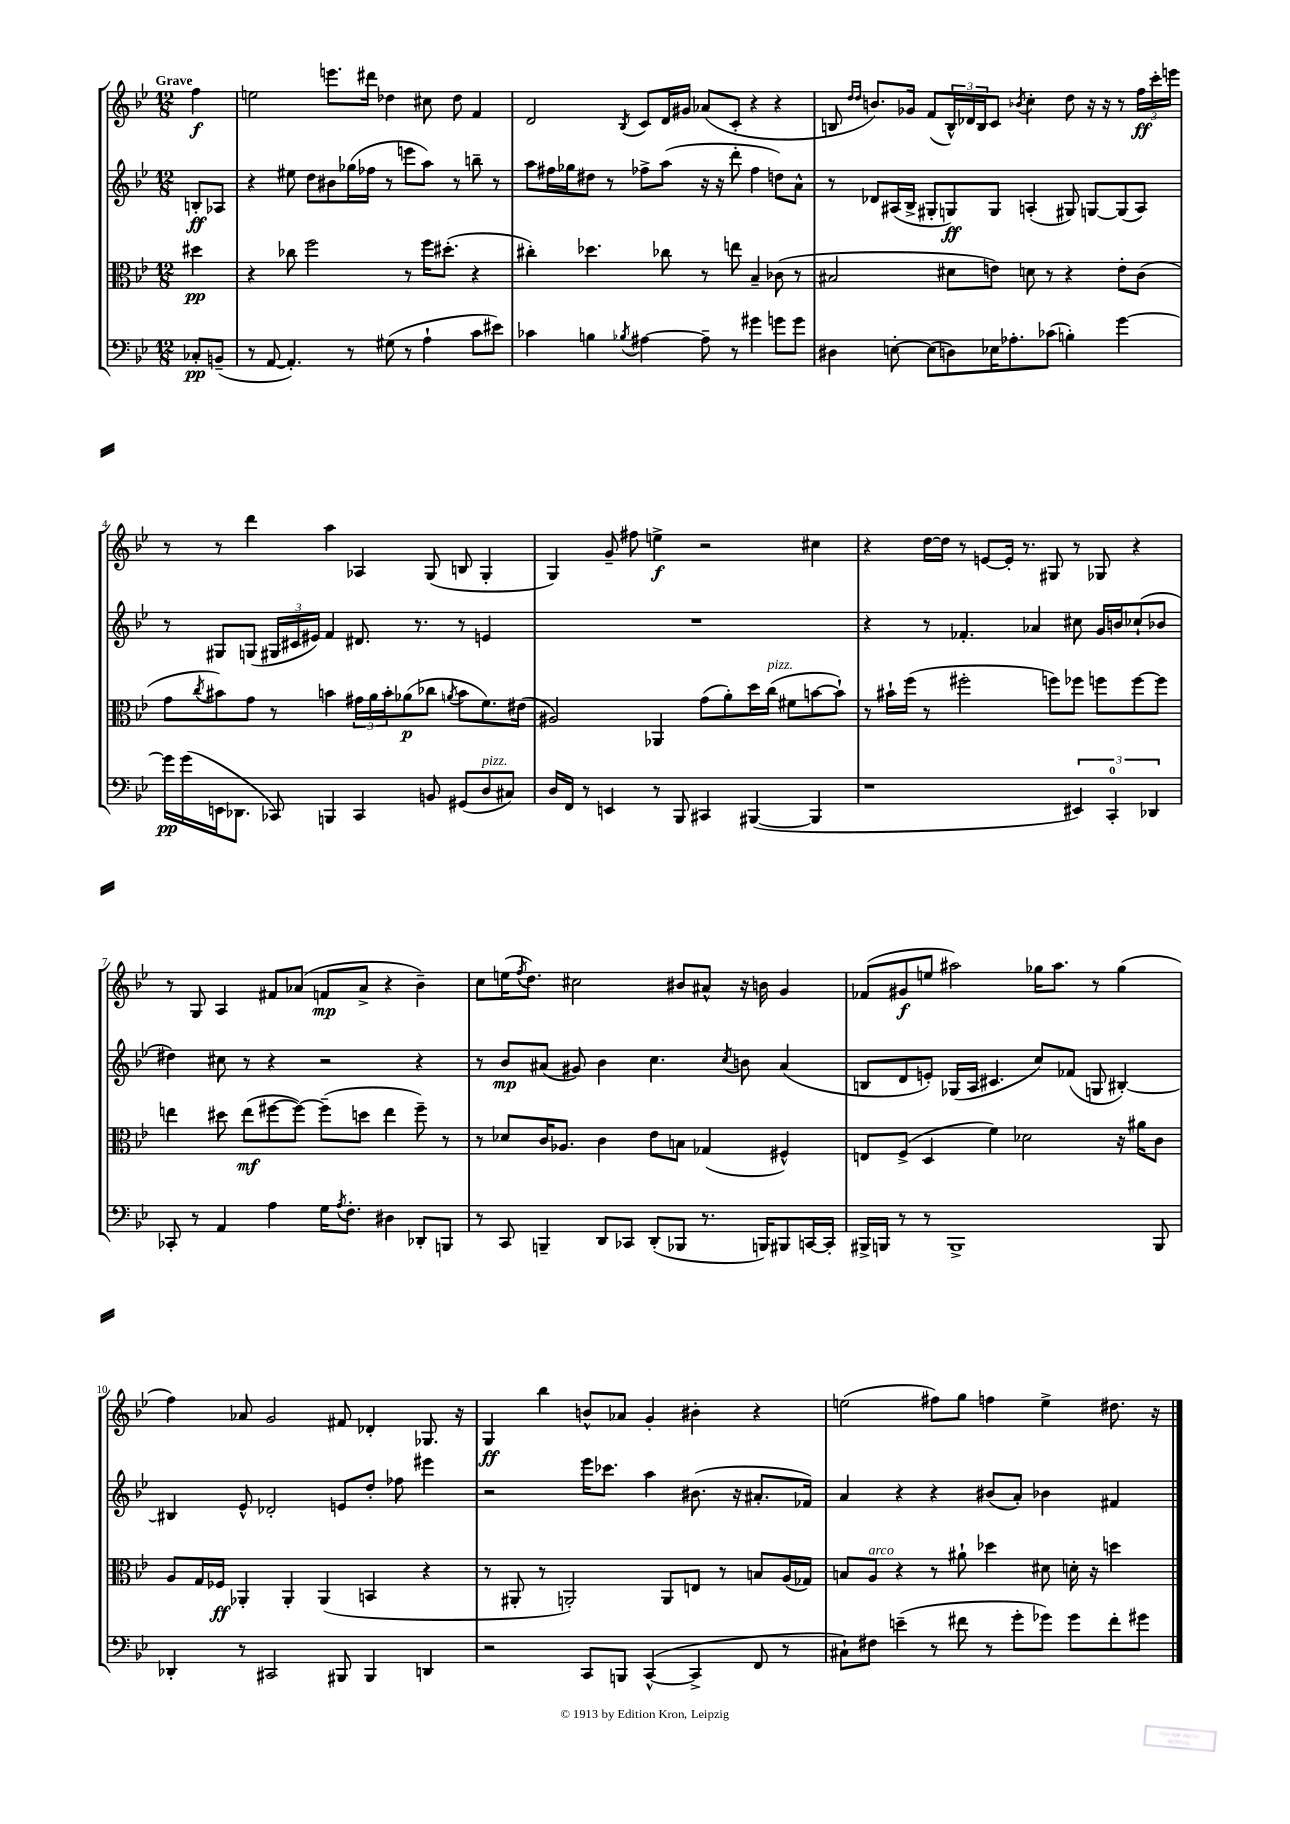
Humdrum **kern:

**kern	**kern	**kern	**kern
*staff4	*staff3	*staff2	*staff1
*clefF4	*clefC3	*clefG2	*clefG2
*k[b-e-]	*k[b-e-]	*k[b-e-]	*k[b-e-]
*M12/8	*M12/8	*M12/8	*M12/8
8C-'/L	4dd#\	8B'/L	4ff\
(8BB~/J	.	8A-/J	.
=	=	=	=
8r	4r	4r	2ee\
[8AA/	.	.	.
4.AA'/])	8cc-\	8ee#\	.
.	2ff\	8dd\L	.
.	.	8b#\	8.eee\L
8r	.	(16gg-\L	.
.	.	16ff-\JJ	16ddd#\Jk
(8G#\	.	8r	4dd-\
8r	8r	8eee\L	.
4A`\	16ff\LK	8aa\J)	8cc#\
.	(8.dd#'\J	.	.
.	.	8r	8dd-\
8c\L	4r	8bb~\	4f/
8e#\J)	.	8r	.
=	=	=	=
4c-\	4cc#'\)	8aa\L	2d/
.	.	16ff#\L	.
.	.	16gg-\J	.
4B\	4.dd-\	8dd#\J	.
.	.	8r	.
8qB-/	.	.	8qB-/
[4A#\	.	8ff-^\L	8c/L
.	8cc-\	(8aa\J	16d/L
.	.	.	16g#/JJ
8A#~\]	8r	16r	(8a-/L
.	.	16r	.
8r	8ee\	8ddd'\	8c'/J
4g#\	4B-~/	4ff-\	4r
8g\L	(8c-\	8dd\L)	4r
8g\J	8r	8a^^\J	.
=	=	=	=
4D#\	2B#/	8r	8B/
.	.	.	16qqdd/LL
.	.	.	16qqdd/JJ
.	.	8d-/L	8.b/L)
[8E'\	.	(16A#/L	.
.	.	16B-^/JJ	16g-/Jk
(8E\]L	.	8G#'/L	(8f/L
8D\)	8d#\L	8G/)	24B^^/L)
.	.	.	24d-/
.	.	.	24B/J
16E-\K	8e\J)	8G/J	8c/J
8.A-'\	.	.	.
.	.	.	8qb-/
.	8d\	(4A'/	4cc'\
(8c-\J	8r	.	.
4B'\)	4r	8G#/)	8dd\
.	.	[8G/L	16r
.	.	.	16r
[4g\	8e'\L	(8G/]	8r
.	(8c\J	8A/J)	24ff\LL
.	.	.	24ccc'\
.	.	.	24eee\JJ
=	=	=	=
16g\]LL	8g\L	8r	8r
(16g\	.	.	.
.	8qcc/	.	.
16EE\J	8b#\)	8G#/L	8r
8.DD-\J	.	.	.
.	8g\J	(8G/J	4ddd\
8CC-/)	8r	24G#/LL	.
.	.	24c#/	.
.	.	24e#/JJ)	.
4BBB/	4b\	4f/	4aa\
4CC-/	24g#\LL	8.d#/	4A-/
.	24a\	.	.
.	24b'\J	.	.
.	(8a-\	.	.
.	.	8.r	.
8BB/	8cc-\J	.	(8G/
.	8qa/	.	.
(8GG#/L	8b\L	8r	8B/
8D/	8.f\)	4e/	4G'/
8C#/J)	.	.	.
.	(16e#\Jk	.	.
=	=	=	=
16D/LL	2A#/)	1.r	4G/)
16FF/JJ	.	.	.
8r	.	.	.
4EE/	.	.	8g~/
.	.	.	8ff#\
8r	4AA-/	.	4ee^\
8BBB-/	.	.	.
4CC#/	(8g\L	.	2r
.	8a'\)	.	.
([4BBB#/	16dd\L	.	.
.	(16cc\JJ	.	.
.	8f#\L	.	.
4BBB#/]	[8b\	.	4cc#\
.	8b`\]J)	.	.
=	=	=	=
1r	8r	4r	4r
.	16b#`\LL	.	.
.	(16ff\JJ	.	.
.	8r	8r	[16dd\LL
.	.	.	16dd\]JJ
.	2ff#'\	4.f-'/	8r
.	.	.	[8e/L
.	.	.	16e'/]Jk
.	.	.	8.r
.	.	4a-/	.
.	8ff\L)	.	8G#/
6EE#/)	8ff-\J	8cc#\	8r
.	8ff\L	16g/LL	8G-/
6CC'/	.	.	.
.	.	16b/J	.
.	[8ff\	(8cc-`/	4r
6DD-/	.	.	.
.	8ff\]J	8b-/J	.
=	=	=	=
8CC-'/	4ee\	4dd#\)	8r
8r	.	.	8G/
4AA/	8dd#\	8cc#\	4A/
.	(8ee\L	8r	.
4A\	[8ff#\	4r	8f#/L
.	8ff#\_J)	.	(8a-/J
16G\LK	(8ff#~\]L	2r	8f/L
8qA/	.	.	.
8.F'\J	.	.	.
.	8dd\J	.	8a-^/J
4D#\	4ee\	.	4r
8DD-'/L	8ff#~\)	4r	4b-~\)
8BBB/J	8r	.	.
=	=	=	=
8r	8r	8r	8cc\L
8CC/	8d-/L	8b-/L	(16ee\K
.	.	.	8qff/
.	.	.	8.dd\J)
4BBB~/	16c/K	(8a#/J	.
.	8.A-/J	.	.
.	.	8g#/)	2cc#\
8DD/L	4c\	4b-\	.
8CC-/J	.	.	.
(8DD'/L	8e-\L	4.cc\	.
8BBB-/J	8B\J	.	8b#/L
8.r	(4G-/	.	8a#^^/J
.	.	8qcc/	.
.	.	8b\	16r
16BBB/LK)	.	.	16b\
8BBB#/	4F#^^/)	(4a#/	4g/
[16CC/L	.	.	.
16CC'/]JJ	.	.	.
=	=	=	=
16BBB#^/LL	8E/L	8B/L	(8f-/L
16BBB/JJ	.	.	.
8r	(8F^/J	8d/	8g#/
8r	4D/	8e'/J)	8ee/J
1BBB^	.	(16G-/LL	2aa#\)
.	.	16A/JJ	.
.	4f\)	4.c#/	.
.	2d-\	.	.
.	.	8cc/L)	16gg-\LK
.	.	.	8.aa#\J
.	.	(8f-/J	.
.	.	8G/	8r
.	16r	[4B#'/)	(4gg-\
.	16a#\LK	.	.
8BBB/	8c\J	.	.
=	=	=	=
4DD-'/	8A/L	4B#/]	4ff\)
.	16G/L	.	.
.	16F-/JJ	.	.
8r	4AA-'/	8e-^^/	8a-/
2CC#/	.	2d-'/	2g/
.	4AA-'/	.	.
.	(4AA-/	.	.
8BBB#/	.	8e/L	8f#/
4BBB#/	4BB/	8dd'/J	4d-'/
.	.	8ff-\	.
4DD/	4r	4eee#\	8.G-/
.	.	.	16r
=	=	=	=
2r	8r	2r	4G/
.	8AA#'/	.	.
.	8r	.	4bb-\
.	2AA'/)	.	.
8CC/L	.	16eee-\LK	8b^^/L
.	.	8.ccc-\J	.
8BBB/J	.	.	8a-/J
([4CC^^/	.	4aa\	4g'/
.	8AA/L	.	.
4CC^/]	8E/J	(8.b#\	4b#'\
.	8r	.	.
.	.	16r	.
8FF/	8B/L	8.a#'/L	4r
8r	(16A/L	.	.
.	16G-/JJ)	16f-/Jk)	.
=	=	=	=
8C#`\L)	8B/L	4a/	(2ee\
8F#\J	8A/J	.	.
(4e~\	4r	4r	.
8r	8r	4r	8ff#\L)
8f#\	8a#`\	.	8gg\J
8r	4dd-\	(8b#/L	4ff\
8g'\L	.	8a'/J)	.
8g-\J)	8d#\	4b-\	4ee^\
8g-\L	16d'\	.	.
.	16r	.	.
8f#'\	4dd\	4f#/	8.dd#\
8g#\J	.	.	.
.	.	.	16r
==	==	==	==
*-	*-	*-	*-
